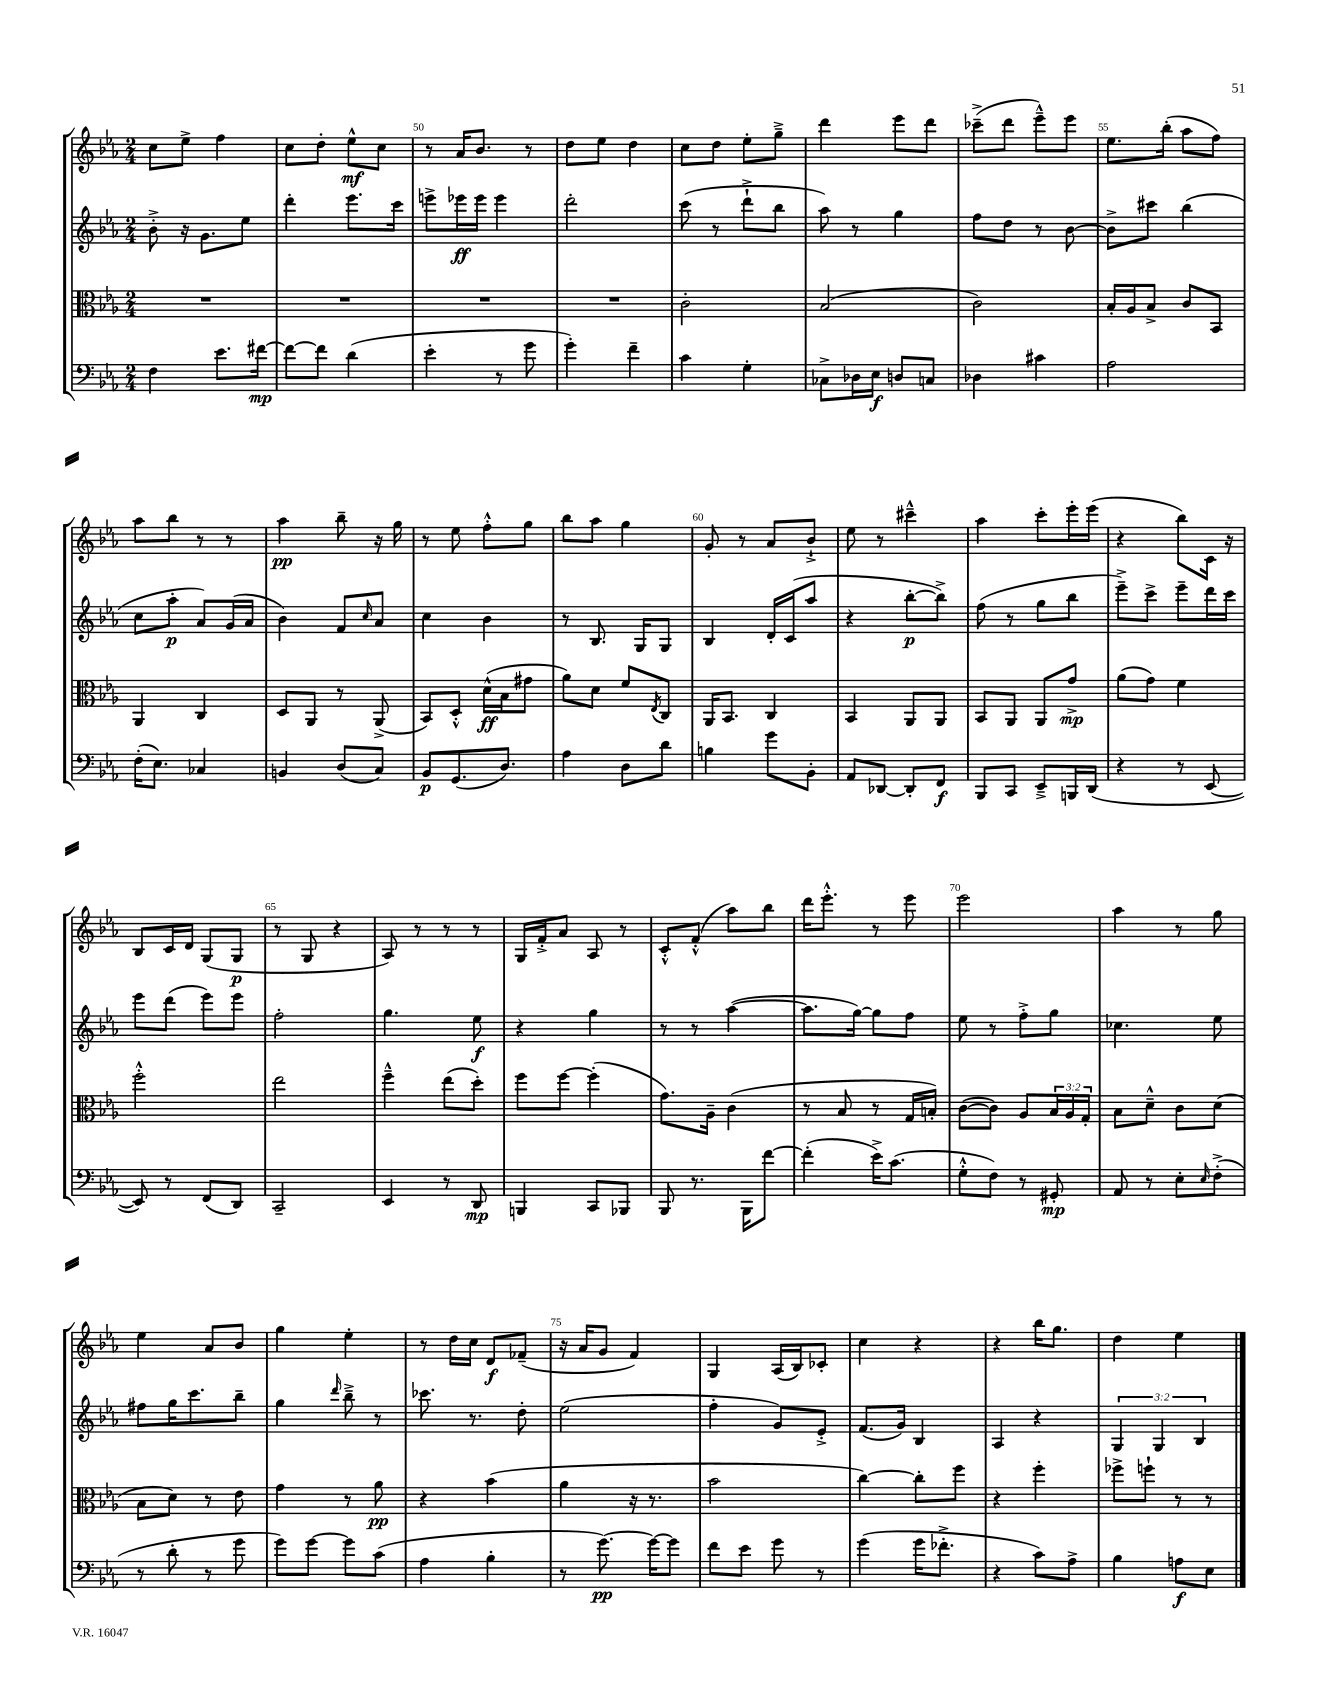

**kern	**dynam	**kern	**dynam	**kern	**dynam	**kern	**dynam
*part4	*part4	*part3	*part3	*part2	*part2	*part1	*part1
*staff4	*staff4	*staff3	*staff3	*staff2	*staff2	*staff1	*staff1
*clefF4	*	*clefC3	*	*clefG2	*	*clefG2	*
*k[b-e-a-]	*	*k[b-e-a-]	*	*k[b-e-a-]	*	*k[b-e-a-]	*
*M2/4	*	*M2/4	*	*M2/4	*	*M2/4	*
=48	=48	=48	=48	=48	=48	=48	=48
4F\	.	2r	.	8b-'^\	.	8cc\L	.
.	.	.	.	16r	.	8ee-^\J	.
.	.	.	.	8.g\L	.	.	.
8.e-\L	.	.	.	.	.	4ff\	.
.	.	.	.	8ee-\J	.	.	.
[16f#X\Jk	mp	.	.	.	.	.	.
=49	=49	=49	=49	=49	=49	=49	=49
8f#\L_	.	2r	.	4ddd'\	.	8cc\L	.
8f#\J]	.	.	.	.	.	8dd'\J	.
(4d\	.	.	.	8.eee-\L	.	8ee-^^\L	mf
.	.	.	.	.	.	8cc\J	.
.	.	.	.	16ccc\Jk	.	.	.
=50	=50	=50	=50	=50	=50	=50	=50
4e-'\	.	2r	.	8eeen^\L	.	8r	.
.	.	.	.	16eee-X\L	ff	16a-/KL	.
.	.	.	.	16eee-\JJ	.	8.b-/J	.
8r	.	.	.	4eee-\	.	.	.
8g\	.	.	.	.	.	8r	.
=51	=51	=51	=51	=51	=51	=51	=51
4g'\)	.	2r	.	2ddd'\	.	8dd\L	.
.	.	.	.	.	.	8ee-\J	.
4f~\	.	.	.	.	.	4dd\	.
=52	=52	=52	=52	=52	=52	=52	=52
4c\	.	2c'\	.	(8ccc\	.	8cc\L	.
.	.	.	.	8r	.	8dd\J	.
4G'\	.	.	.	8ddd`^\L	.	8ee-'\L	.
.	.	.	.	8bb-\J	.	8gg~^\J	.
=53	=53	=53	=53	=53	=53	=53	=53
8C-X^\L	.	(2B-/	.	8aa-\)	.	4ddd\	.
16D-X\L	.	.	.	8r	.	.	.
16E-\JJ	f	.	.	.	.	.	.
8Dn/L	.	.	.	4gg\	.	8eee-\L	.
8Cn/J	.	.	.	.	.	8ddd\J	.
=54	=54	=54	=54	=54	=54	=54	=54
4D-X\	.	2c\)	.	8ff\L	.	(8ccc-X~^\L	.
.	.	.	.	8dd\J	.	8ddd\J	.
4c#X\	.	.	.	8r	.	8eee-~^^\L)	.
.	.	.	.	[8b-\	.	8eee-\J	.
=55	=55	=55	=55	=55	=55	=55	=55
2A-\	.	16B-'/LL	.	8b-^\L]	.	8.ee-\L	.
.	.	16A-/J	.	.	.	.	.
.	.	8B-^/J	.	8ccc#X\J	.	.	.
.	.	.	.	.	.	(16bb-'\Jk	.
.	.	8c/L	.	(4bb-\	.	8aa-\L	.
.	.	8BB-/J	.	.	.	8ff\J)	.
!!LO:LB:g=z
=56	=56	=56	=56	=56	=56	=56	=56
(16F'\KL	.	4AA-/	.	8cc\L	.	8aa-\L	.
8.E-\J)	.	.	.	.	.	.	.
.	.	.	.	8aa-'\J	p	8bb-\J	.
4C-X/	.	4C/	.	8a-/L)	.	8r	.
.	.	.	.	(16g/L	.	8r	.
.	.	.	.	16a-/JJ	.	.	.
=57	=57	=57	=57	=57	=57	=57	=57
4BBn/	.	8D/L	.	4b-\)	.	4aa-\	pp
.	.	8AA-/J	.	.	.	.	.
(8D/L	.	8r	.	8f/L	.	8bb-~\	.
.	.	.	.	16qqcc/	.	.	.
8C/J)	.	(8AA-^/	.	8a-/J	.	16r	.
.	.	.	.	.	.	16gg\	.
=58	=58	=58	=58	=58	=58	=58	=58
8BB-/L	p	8BB-/L)	.	4cc\	.	8r	.
(8.GG/	.	8D'^^/J	.	.	.	8ee-\	.
.	.	(16d^^\LL	ff	4b-\	.	8ff'^^\L	.
8.D/J)	.	16B-\J	.	.	.	.	.
.	.	8g#X\J	.	.	.	8gg\J	.
=59	=59	=59	=59	=59	=59	=59	=59
4A-\	.	8a-\L)	.	8r	.	8bb-\L	.
.	.	8d\J	.	8.B-/	.	8aa-\J	.
8D\L	.	8f/L	.	.	.	4gg\	.
.	.	.	.	16G/KL	.	.	.
.	.	8qE-/	.	.	.	.	.
8d\J	.	8C/J	.	8G/J	.	.	.
=60	=60	=60	=60	=60	=60	=60	=60
4Bn\	.	16AA-/KL	.	4B-/	.	8g'/	.
.	.	8.BB-/J	.	.	.	.	.
.	.	.	.	.	.	8r	.
8g\L	.	4C/	.	16d'/LL	.	8a-/L	.
.	.	.	.	(16c/J	.	.	.
8BB-'\J	.	.	.	8aa-/J	.	8b-`^/J	.
=61	=61	=61	=61	=61	=61	=61	=61
8AA-/L	.	4BB-/	.	4r	.	8ee-\	.
[8DD-X/J	.	.	.	.	.	8r	.
8DD-'/L]	.	8AA-/L	.	[8bb-'\L	p	4ccc#X~^^\	.
8FF/J	f	8AA-/J	.	8bb-^\J])	.	.	.
=62	=62	=62	=62	=62	=62	=62	=62
8BBB-/L	.	8BB-/L	.	(8ff\	.	4aa-\	.
8CC/J	.	8AA-/J	.	8r	.	.	.
8EE-~^/L	.	8AA-/L	.	8gg\L	.	8ccc'\L	.
16BBBn/L	.	8g^/J	mp	8bb-\J	.	16eee-'\L	.
(16DD/JJ	.	.	.	.	.	(16eee-\JJ	.
=63	=63	=63	=63	=63	=63	=63	=63
4r	.	(8a-\L	.	8eee-~^\L)	.	4r	.
.	.	8g\J)	.	8ccc^\J	.	.	.
8r	.	4f\	.	8eee-~\L	.	8bb-\L)	.
[8EE-/	.	.	.	16ddd\L	.	16c\Jk	.
.	.	.	.	16ccc\JJ	.	16r	.
!!LO:LB:g=z
=64	=64	=64	=64	=64	=64	=64	=64
8EE-/])	.	2ff'^^\	.	8eee-\L	.	8B-/L	.
8r	.	.	.	(8ddd\J	.	16c/L	.
.	.	.	.	.	.	16d/JJ	.
(8FF/L	.	.	.	8eee-\L)	.	(8G/L	.
8DD/J)	.	.	.	8eee-\J	.	8G/J	p
=65	=65	=65	=65	=65	=65	=65	=65
2CC~/	.	2ee-\	.	2ff'\	.	8r	.
.	.	.	.	.	.	8G/	.
.	.	.	.	.	.	4r	.
=66	=66	=66	=66	=66	=66	=66	=66
4EE-/	.	4ff~^^\	.	4.gg\	.	8A-/)	.
.	.	.	.	.	.	8r	.
8r	.	(8ee-\L	.	.	.	8r	.
8DD/	mp	8dd'\J)	.	8ee-\	f	8r	.
=67	=67	=67	=67	=67	=67	=67	=67
4BBBn/	.	8ff\L	.	4r	.	16G/LL	.
.	.	.	.	.	.	16f'^/J	.
.	.	[8ff\J	.	.	.	8a-/J	.
8CC/L	.	(4ff'\]	.	4gg\	.	8A-/	.
8BBB-X/J	.	.	.	.	.	8r	.
=68	=68	=68	=68	=68	=68	=68	=68
8BBB-/	.	8.g\L)	.	8r	.	8c'^^/L	.
8.r	.	.	.	8r	.	(8f'^^/J	.
.	.	16A-~\Jk	.	.	.	.	.
.	.	(4c\	.	([4aa-\	.	8aa-\L)	.
16BBB-\KL	.	.	.	.	.	.	.
[8f\J	.	.	.	.	.	8bb-\J	.
=69	=69	=69	=69	=69	=69	=69	=69
(4f'\]	.	8r	.	8.aa-\L]	.	16ddd\KL	.
.	.	.	.	.	.	8.eee-'^^\J	.
.	.	8B-/	.	.	.	.	.
.	.	.	.	[16gg\Jk)	.	.	.
16e-^\KL)	.	8r	.	8gg\L]	.	8r	.
(8.c\J	.	.	.	.	.	.	.
.	.	16G/LL	.	8ff\J	.	8eee-\	.
.	.	16Bn'/JJ)	.	.	.	.	.
=70	=70	=70	=70	=70	=70	=70	=70
8G'^^\L	.	([8c\L	.	8ee-\	.	2eee-\	.
8F\J)	.	8c\J])	.	8r	.	.	.
8r	.	8A-/L	.	8ff'^\L	.	.	.
8GG#X'/	mp	24B-/L	.	8gg\J	.	.	.
.	.	24A-/	.	.	.	.	.
.	.	24G'/JJ	.	.	.	.	.
=71	=71	=71	=71	=71	=71	=71	=71
8AA-/	.	8B-\L	.	4.cc-X\	.	4aa-\	.
8r	.	8d~^^\J	.	.	.	.	.
8E-'\L	.	8c\L	.	.	.	8r	.
16qqE-/	.	.	.	.	.	.	.
(8F'^\J	.	(8d\J	.	8ee-\	.	8gg\	.
!!LO:LB:g=z
=72	=72	=72	=72	=72	=72	=72	=72
8r	.	8B-\L	.	8ff#X\L	.	4ee-\	.
8d'\	.	8d\J)	.	16gg\K	.	.	.
.	.	.	.	8.ccc\	.	.	.
8r	.	8r	.	.	.	8a-/L	.
8g\	.	8e-\	.	8bb-~\J	.	8b-/J	.
=73	=73	=73	=73	=73	=73	=73	=73
8g\L)	.	4g\	.	4gg\	.	4gg\	.
[8g\J	.	.	.	.	.	.	.
.	.	.	.	16qqddd/	.	.	.
8g\L]	.	8r	.	8bb-~^\	.	4ee-'\	.
(8c\J	.	8a-\	pp	8r	.	.	.
=74	=74	=74	=74	=74	=74	=74	=74
4A-\	.	4r	.	8.ccc-X\	.	8r	.
.	.	.	.	.	.	16dd\LL	.
.	.	.	.	8.r	.	16cc\JJ	.
4B-'\	.	(4b-\	.	.	.	8d/L	f
.	.	.	.	8dd'\	.	(8f-X~/J	.
=75	=75	=75	=75	=75	=75	=75	=75
8r	.	4a-\	.	(2ee-\	.	16r	.
.	.	.	.	.	.	16a-/KL	.
[8.g\)	pp	.	.	.	.	8g/J	.
.	.	16r	.	.	.	4f/)	.
16g\KL_	.	8.r	.	.	.	.	.
8g\J]	.	.	.	.	.	.	.
=76	=76	=76	=76	=76	=76	=76	=76
8f\L	.	2b-\	.	4ff'\	.	4G/	.
8e-\J	.	.	.	.	.	.	.
8g\	.	.	.	8g/L)	.	(16A-/LL	.
.	.	.	.	.	.	16B-/J)	.
8r	.	.	.	8e-'^/J	.	8c-X'/J	.
=77	=77	=77	=77	=77	=77	=77	=77
(4g\	.	[4cc\)	.	(8.f/L	.	4cc\	.
.	.	.	.	16g/Jk)	.	.	.
16g\KL	.	8cc'\L]	.	4B-/	.	4r	.
8.f-X'^\J	.	.	.	.	.	.	.
.	.	8ff\J	.	.	.	.	.
=78	=78	=78	=78	=78	=78	=78	=78
4r	.	4r	.	4A-/	.	4r	.
8c\L)	.	4ff'\	.	4r	.	16bb-\KL	.
.	.	.	.	.	.	8.gg\J	.
8A-^\J	.	.	.	.	.	.	.
=79	=79	=79	=79	=79	=79	=79	=79
4B-\	.	8ff-X^\L	.	6G/	.	4dd\	.
.	.	8ffn`\J	.	.	.	.	.
.	.	.	.	6G/	.	.	.
8An\L	f	8r	.	.	.	4ee-\	.
.	.	.	.	6B-/	.	.	.
8E-\J	.	8r	.	.	.	.	.
==	==	==	==	==	==	==	==
*-	*-	*-	*-	*-	*-	*-	*-
